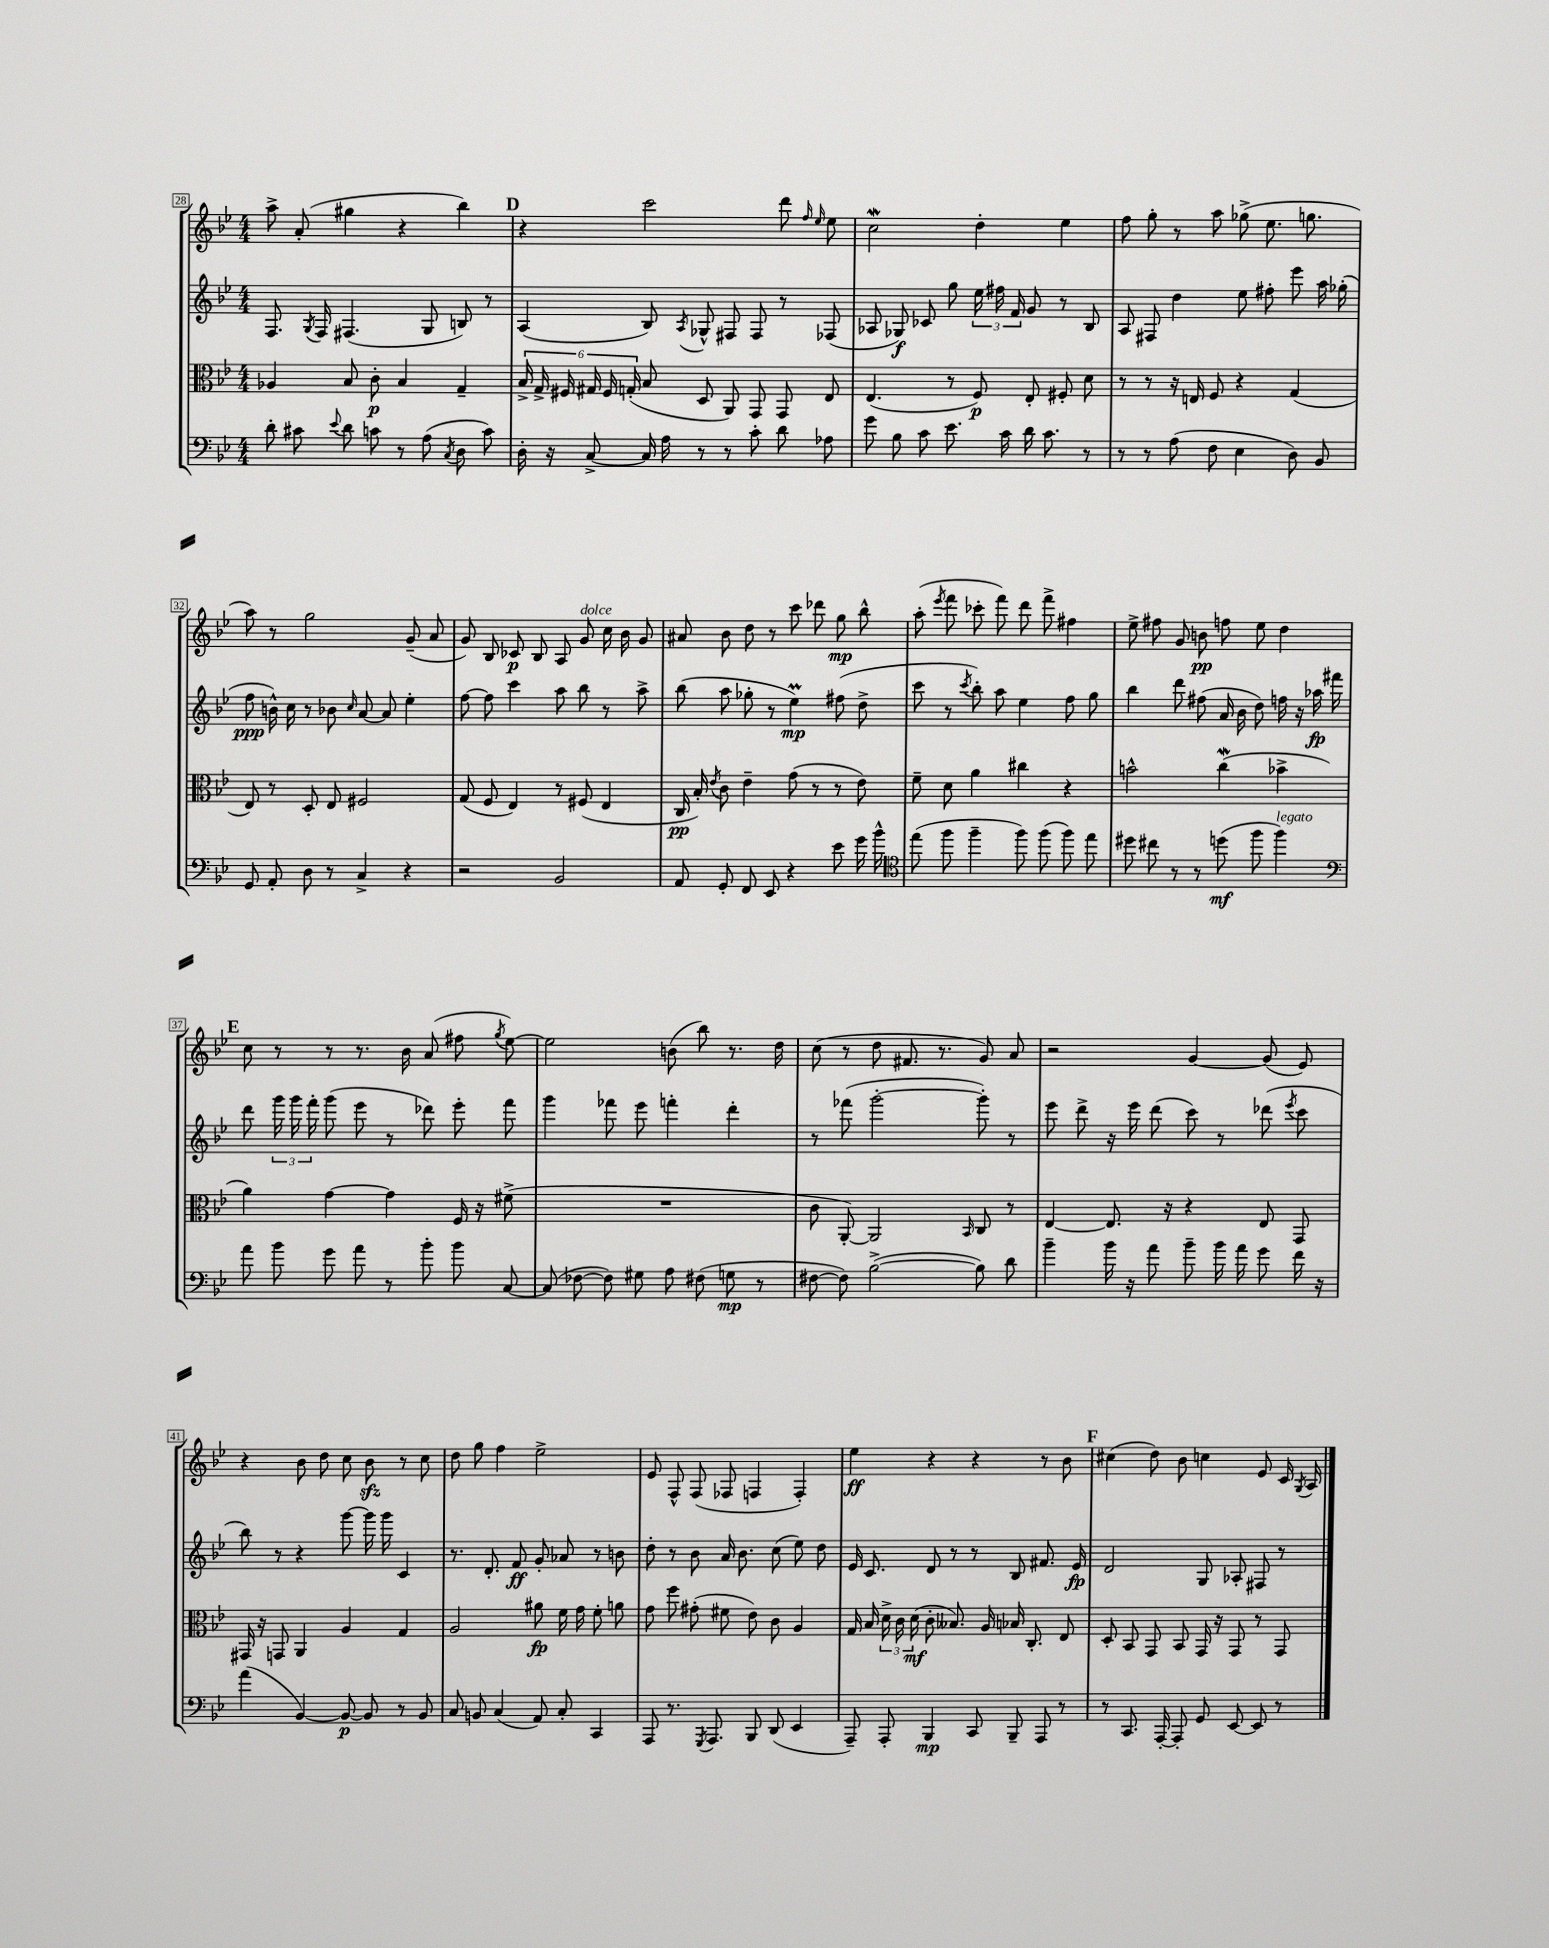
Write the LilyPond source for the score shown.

<<
\new StaffGroup <<
\new Staff = "s0" {
    \clef treble \key bes \major \numericTimeSignature \time 4/4
    \autoBeamOff a''8-> a'8-.( gis''4 r4 bes''4) |
    \mark \markup { \bold "D" } r4 c'''2 d'''8 \grace { f''16 ees''16 } ees''8 |
    c''2\mordent d''4-. ees''4 |
    f''8 g''8-. r8 a''8 ges''8->( ees''8. g''8. |
    a''8) r8 g''2 g'8--( a'8 |
    g'8) bes8 ces'8\p bes8 a8 g'8^\markup { \italic "dolce" } c''16 bes'16 g'8 |
    ais'8 bes'8 d''8 r8 c'''8 des'''8 g''8\mp bes''8-^ |
    a''8-.( \acciaccatura { ees'''8 } f'''8 ces'''8-. f'''8) d'''8 f'''8-> fis''4 |
    ees''8-> fis''8 g'8 b'8\pp f''8 ees''8 d''4 |
    \mark \markup { \bold "E" } c''8 r8 r8 r8. bes'16 a'8( fis''8 \acciaccatura { g''8 } ees''8~) |
    ees''2 b'8( bes''8) r8. d''16 |
    c''8( r8 d''8 fis'8. r8. g'8) a'8 |
    r2 g'4~ g'8( ees'8) |
    r4 bes'8 d''8 c''8 bes'8\sfz r8 c''8 |
    d''8 g''8 f''4 ees''2-> |
    ees'8 f8-^ f8( fes8 f4 f4-.) |
    ees''4\ff r4 r4 r8 bes'8 |
    \mark \markup { \bold "F" } cis''4( d''8) bes'8 c''4 ees'8 c'16 \acciaccatura { g8 } a16 \bar "|." |
}
\new Staff = "s1" {
    \clef treble \key bes \major \numericTimeSignature \time 4/4
    \autoBeamOff f8. \acciaccatura { g8 } f16 fis4.( g8 b8) r8 |
    \mark \markup { \bold "D" } a4( bes8) \acciaccatura { a8 } ges8-^ fis8 fis8 r8 fes8( |
    aes8 ges8\f) ces'8 g''8 \tuplet 3/2 { ees''16 fis''16 f'16 } g'8 r8 bes8 |
    a8 fis8 d''4 ees''8 fis''8-. ees'''8 a''16 ges''16-.( |
    f''8\ppp b'16-^) c''16 r8 bes'8 \grace { c''16 } a'8~ a'8 ees''4-. |
    f''8~ f''8 c'''4 a''8 bes''8 r8 a''8-> |
    bes''8( a''8 ges''8-. r8 ees''4\prall\mp) fis''8( d''8-> |
    c'''8 r8 \acciaccatura { c'''8 } bes''8-.) a''8 ees''4 f''8 g''8 |
    bes''4 d'''8 fis''8( a'16 bes'16 d''8) f''16 r16 aes''16\fp fis'''16 |
    \mark \markup { \bold "E" } d'''8 \tuplet 3/2 { g'''16 g'''16 f'''16-. } g'''8( ees'''8 r8 des'''8) ees'''8-. f'''8 |
    g'''4 fes'''8 ees'''8 f'''4-. d'''4-. |
    r8 fes'''8( g'''2~-. g'''8-.) r8 |
    ees'''8 d'''8-> r16 ees'''16 d'''8( c'''8) r8 des'''8( \acciaccatura { ees'''8 } c'''8 |
    bes''8) r8 r4 g'''8~ g'''16 g'''16 c'4 |
    r8. d'8.-. f'8\ff g'8-. aes'8 r8 b'8 |
    d''8-. r8 bes'8 a'16 bes'8. c''8( ees''8) d''8 |
    ees'16 c'8. d'8 r8 r8 bes8 fis'8. ees'16\fp |
    \mark \markup { \bold "F" } d'2 g8 aes8-. fis8 r8 \bar "|." |
}
\new Staff = "s2" {
    \clef alto \key bes \major \numericTimeSignature \time 4/4
    \autoBeamOff aes4 bes8 c'8-.\p bes4 g4-- |
    \mark \markup { \bold "D" } \tuplet 6/4 { bes16-> g16-> fis16 gis16 fis16 g16-.( } bes8 d8 a,8) g,8 g,8 ees8 |
    ees4.( r8 f8\p) ees8-. fis8-. d'8 |
    r8 r8 r16 e16 f8 r4 g4( |
    ees8) r8 d8-. ees8 fis2 |
    g8( f8 ees4) r8 fis8( ees4 |
    c16\pp bes16-.) \acciaccatura { ees'8 } c'8 ees'4-- g'8( r8 r8 ees'8) |
    f'8-- d'8 a'4 cis''4 r4 |
    b'2-^ c''4\mordent( bes'4-> |
    \mark \markup { \bold "E" } a'4) g'4~ g'4 f16 r16 fis'8->( |
    R1 |
    c'8 a,8~-.) a,2 \grace { bes,16 } c8 r8 |
    ees4~ ees8. r16 r4 ees8 g,8 |
    gis,16 r16 g,8 a,4 a4 g4 |
    a2 ais'8\fp f'16 g'16 f'8-. a'8 |
    g'8 f''8 gis'8-.( fis'8 ees'8) c'8 a4 |
    g16 bes16 \tuplet 3/2 { d'16-> c'16 d'16\mf( } c'8-. beses8.) a16 bes16 c8.-. ees8 |
    \mark \markup { \bold "F" } d8-. bes,8 g,8 bes,8 g,16 r16 g,8 r8 g,8 \bar "|." |
}
\new Staff = "s3" {
    \clef bass \key bes \major \numericTimeSignature \time 4/4
    \autoBeamOff d'8-. cis'8 \appoggiatura { ees'8 } d'8 c'8 r8 a8( \acciaccatura { c8 } d8 c'8) |
    \mark \markup { \bold "D" } d16-. r16 c8~-> c16 a16 r8 r8 c'8-. d'8 aes8 |
    g'8 bes8 c'8 ees'8. c'16 d'16 c'8. r8 |
    r8 r8 a8( f8 ees4 d8) bes,8 |
    g,8 a,8-. d8 r8 c4-> r4 |
    r2 bes,2 |
    a,8 g,8-. f,8 ees,8 r4 ees'8 g'16 bes'16-^ |
    \clef tenor ees''8( f''8 f''4-- f''8) f''8( f''8) ees''8 |
    dis''8 cis''8 r8 r8 d''8\mf( f''8 f''4^\markup { \italic "legato" }) |
    \mark \markup { \bold "E" } \clef bass a'8 bes'8 g'8 a'8 r8 bes'8-. bes'8 c8~ |
    c8( fes8~ fes8) gis8 a8 fis8( g8\mp r8 |
    fis8~ fis8) bes2~->( bes8) d'8 |
    bes'4-- bes'16 r16 a'8 bes'8-- bes'16 a'16 g'8 f'16 r16 |
    a'4( bes,4~) bes,8~\p bes,8 r8 bes,8 |
    c8 b,8 c4( a,8) c8-. c,4 |
    a,,8 r8. \acciaccatura { g,,8 } a,,8. bes,,8 d,8( ees,4 |
    a,,8--) a,,8-. bes,,4\mp c,8 bes,,8-- a,,8 r8 |
    \mark \markup { \bold "F" } r8 c,8. a,,16~-. a,,8-. g,8 ees,8~ ees,8 r8 \bar "|." |
}
>>
>>
\layout { \context { \Score currentBarNumber = #28 \override BarNumber.stencil = #(make-stencil-boxer 0.1 0.3 ly:text-interface::print) } }
